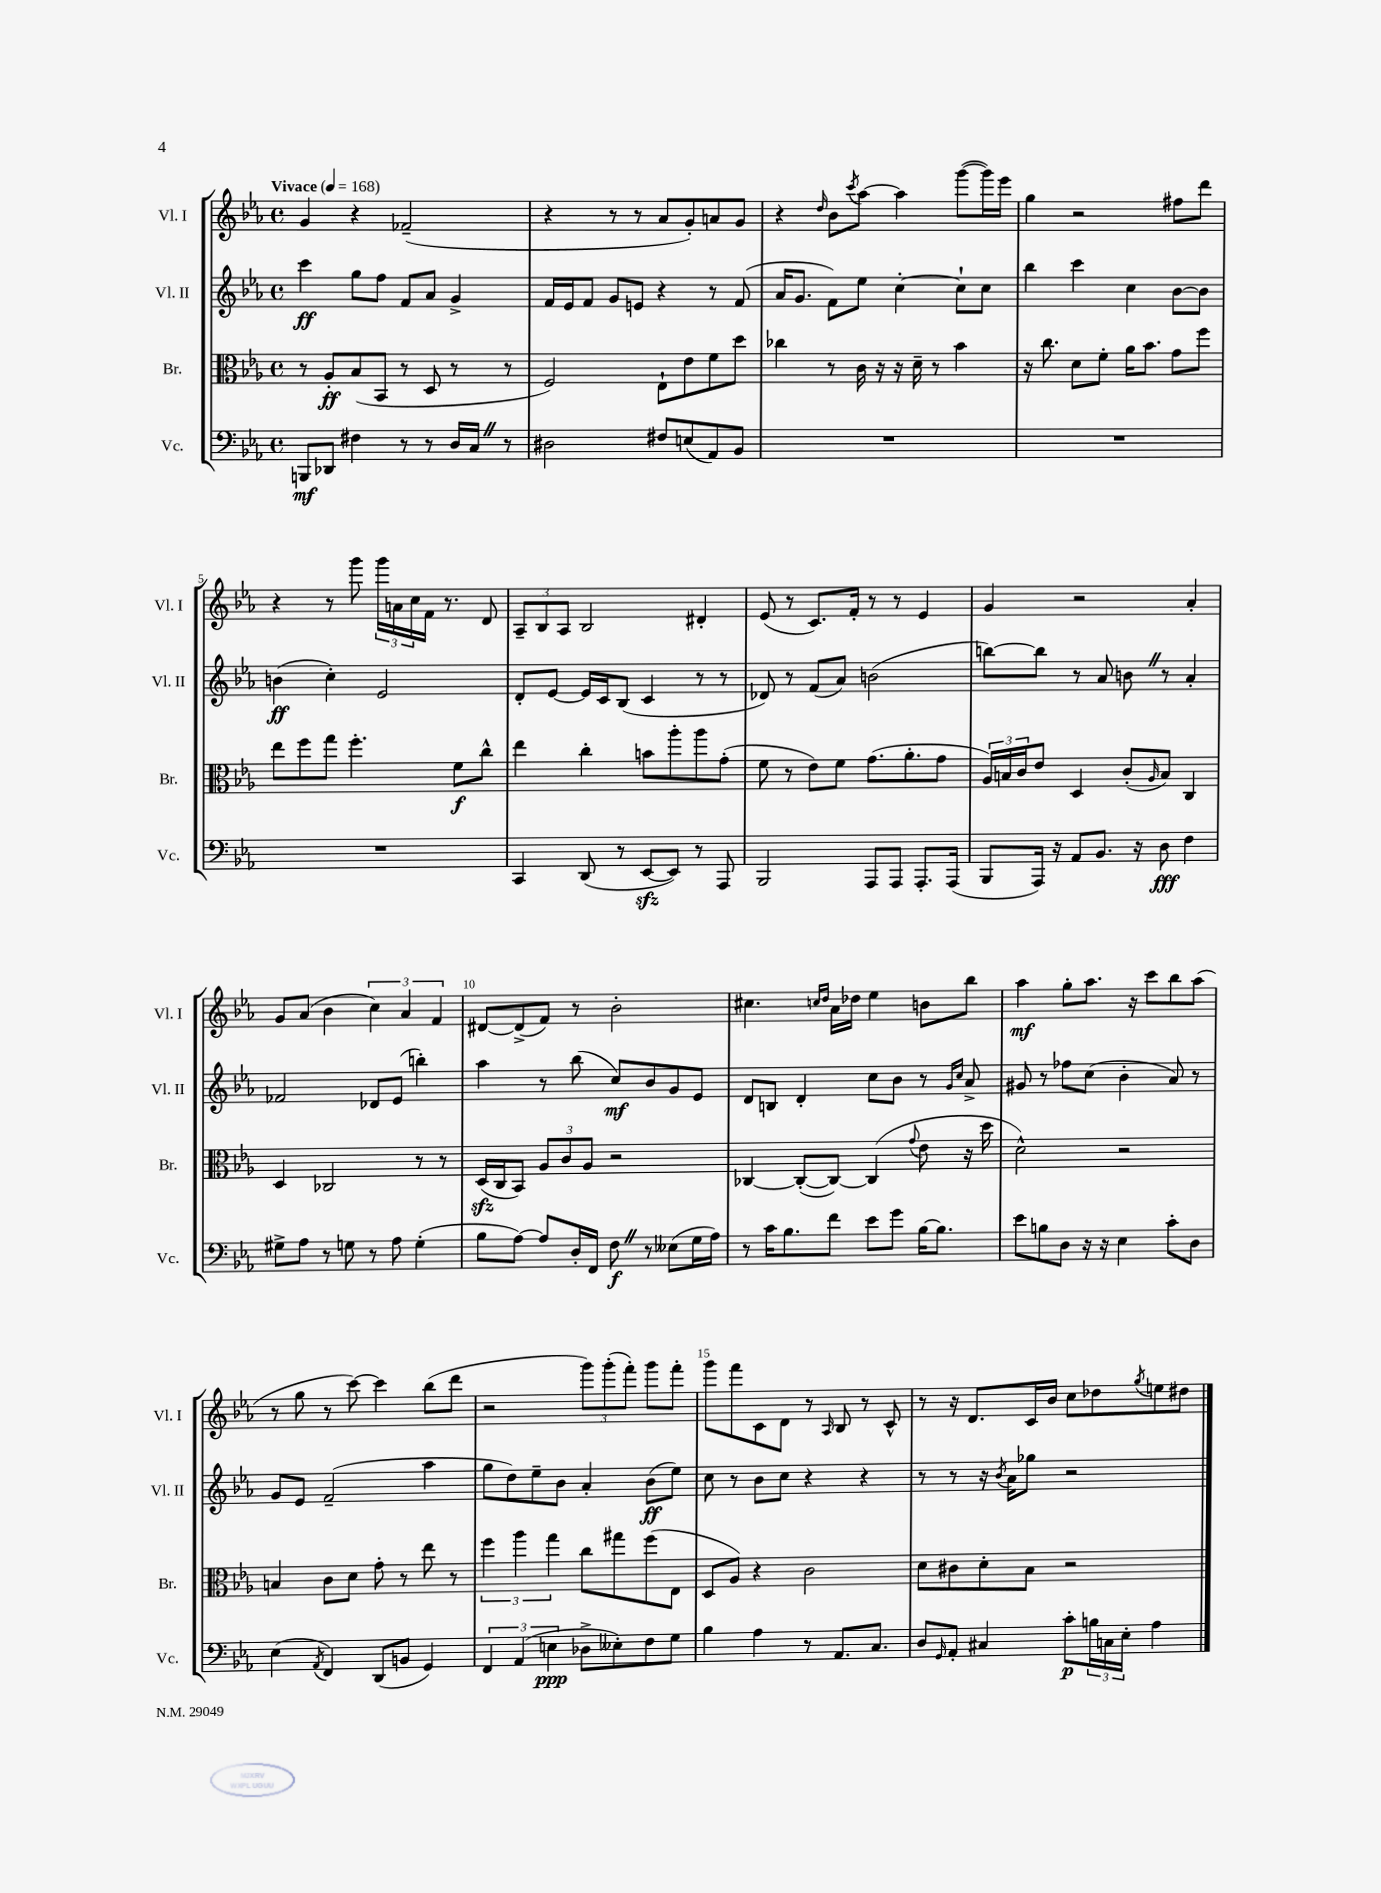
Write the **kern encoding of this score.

**kern	**kern	**kern	**kern
*staff4	*staff3	*staff2	*staff1
*clefF4	*clefC3	*clefG2	*clefG2
*k[b-e-a-]	*k[b-e-a-]	*k[b-e-a-]	*k[b-e-a-]
*M4/4	*M4/4	*M4/4	*M4/4
*met(c)	*met(c)	*met(c)	*met(c)
*MM168	*MM168	*MM168	*MM168
8BBB	8r	4ccc	4g
8DD-	8A-'	.	.
4F#	(8B-	8gg	4r
.	8BB-	8ff	.
8r	8r	8f	(2f-~
8r	8D	8a-	.
16D	8r	4g^	.
16C	.	.	.
8r	8r	.	.
=	=	=	=
2D#	2F)	16f	4r
.	.	16e-	.
.	.	8f	.
.	.	8g	8r
.	.	8e	8r
8F#	8E-`	4r	8a-
(8E	8e-	.	8g')
8AA-)	8f	8r	8a
8BB-	8dd	(8f	8g
=	=	=	=
1r	4cc-	16a-	4r
.	.	8.g	.
.	.	.	16qqdd
.	8r	8f)	8b-
.	.	.	8qccc
.	16c	8ee-	[8aa-
.	16r	.	.
.	16r	[4cc'	4aa-]
.	16d~	.	.
.	8r	.	.
.	4b-	8cc`]	([8ggg
.	.	8cc	16ggg])
.	.	.	16eee-
=	=	=	=
1r	16r	4bb-	4gg
.	8.cc	.	.
.	8d	4ccc	2r
.	8f'	.	.
.	16a-	4cc	.
.	8.b-	.	.
.	8g	[8b-	8ff#
.	8ff	8b-]	8ddd
=	=	=	=
1r	8ee-	(4b	4r
.	8ff	.	.
.	8gg	4cc')	8r
.	4.ff'	.	8ggg
.	.	2e-	24ggg
.	.	.	24a
.	.	.	24cc
.	.	.	16f
.	.	.	8.r
.	8f	.	.
.	8cc^^	.	8d
=	=	=	=
4CC	4ee-	8d'	12A-~
.	.	.	12B-
.	.	[8e-	.
.	.	.	12A-
(8DD	4cc'	16e-]	2B-
.	.	16c	.
8r	.	(8B-	.
[8EE-	8b	4c	.
8EE-])	8aa-'	.	.
8r	8aa-	8r	4d#'
8AAA-	(8g'	8r	.
=	=	=	=
2BBB-	8f	8d-)	(8e-
.	8r	8r	8r
.	8e-)	(8f	8.c)
.	8f	8a-)	.
.	.	.	16f'
8AAA-	(8.g	(2b	8r
8AAA-	.	.	8r
.	8.a-'	.	.
8.AAA-'	.	.	4e-
.	8g	.	.
(16AAA-	.	.	.
=	=	=	=
8BBB-	24A-)	[8bb)	4g
.	24B	.	.
.	24c	.	.
16AAA-)	8e-	8bb]	.
16r	.	.	.
8AA-	4D	8r	2r
8.BB-	.	8a-	.
.	(8c'	8b	.
16r	.	.	.
.	16qqA-	.	.
8D	8B)	8r	.
4F	4C	4a-'	4a-'
=	=	=	=
8G#^	4D	2f-	8g
8A-	.	.	(8a-
8r	2C-	.	4b-
8G	.	.	.
8r	.	8d-	6cc)
8A-	.	(8e-	.
.	.	.	6a-
(4G'	8r	4bb')	.
.	.	.	6f
.	8r	.	.
=	=	=	=
8B-	(16D	4aa-	[8d#
.	16C	.	.
[8A-)	8BB-)	.	(8d#^]
8A-]	12A-	8r	8f)
.	12c	.	.
16D'	.	(8bb-	8r
.	12A-	.	.
16FF	.	.	.
8F	2r	8cc)	2b-'
8r	.	8b-	.
(8E--	.	8g	.
16G	.	8e-	.
16A-)	.	.	.
=	=	=	=
8r	[4C-	8d	4.cc#
16c	.	8B	.
8.B-	.	.	.
.	(8C-'_	4d'	.
.	.	.	16qqcc
.	.	.	16qqdd
8f	8C-_)	.	16a-
.	.	.	16dd-
8e-	(4C-]	8cc	4ee-
8g	.	8b-	.
.	8qqg	.	.
[16B-	8e-	8r	8b
8.B-]	.	.	.
.	.	16qqg	.
.	.	16qqcc	.
.	16r	8a-^	8bb-
.	16dd	.	.
=	=	=	=
8e-	2d^^)	8g#	4aa-
8B	.	8r	.
8D	.	8ff-	8gg'
16r	.	(8cc	8.aa-
16r	.	.	.
4E-	2r	4b-'	.
.	.	.	16r
.	.	.	8ccc
8c'	.	8a-)	8bb-
8D	.	8r	(8aa-
=	=	=	=
(4E-	4B	8g	8r
.	.	8e-	8gg
8qAA-	.	.	.
4FF)	8c	(2f~	8r
.	8d	.	[8ccc)
(8DD	8g'	.	4ccc]
8BB	8r	.	.
4GG)	8ee-	4aa-	(8bb-
.	8r	.	8ddd
=	=	=	=
6FF	6ff	8gg	2r
.	.	8dd)	.
(6AA-	6aa-	.	.
.	.	8ee-~	.
6E	6gg	.	.
.	.	8b-	.
8D-^	8cc	4a-'	12ggg)
.	.	.	(12ggg'
8E--')	8gg#	.	.
.	.	.	12fff')
8F	(8ff	(8b-	8ggg
8G	8E-	8ee-)	8fff'
=	=	=	=
4B-	8D	8cc	8ggg
.	8A-)	8r	8fff
4A-	4r	8b-	8c
.	.	8cc	8d
8r	2c	4r	8r
.	.	.	16qqA-
8.AA-	.	.	8B-
.	.	4r	8r
8.C	.	.	.
.	.	.	8c^^
=	=	=	=
8D	8d	8r	8r
16qqGG	.	.	.
8AA-'	8c#	8r	16r
.	.	.	8.d
4C#	8d'	16r	.
.	.	8qb-	.
.	.	16a-	.
.	8B-	8gg-	16c
.	.	.	16b-
8c'	2r	2r	8cc
24B	.	.	8dd-
24C	.	.	.
24E-'	.	.	.
.	.	.	8qgg
4A-	.	.	8ee
.	.	.	8dd#
==	==	==	==
*-	*-	*-	*-
